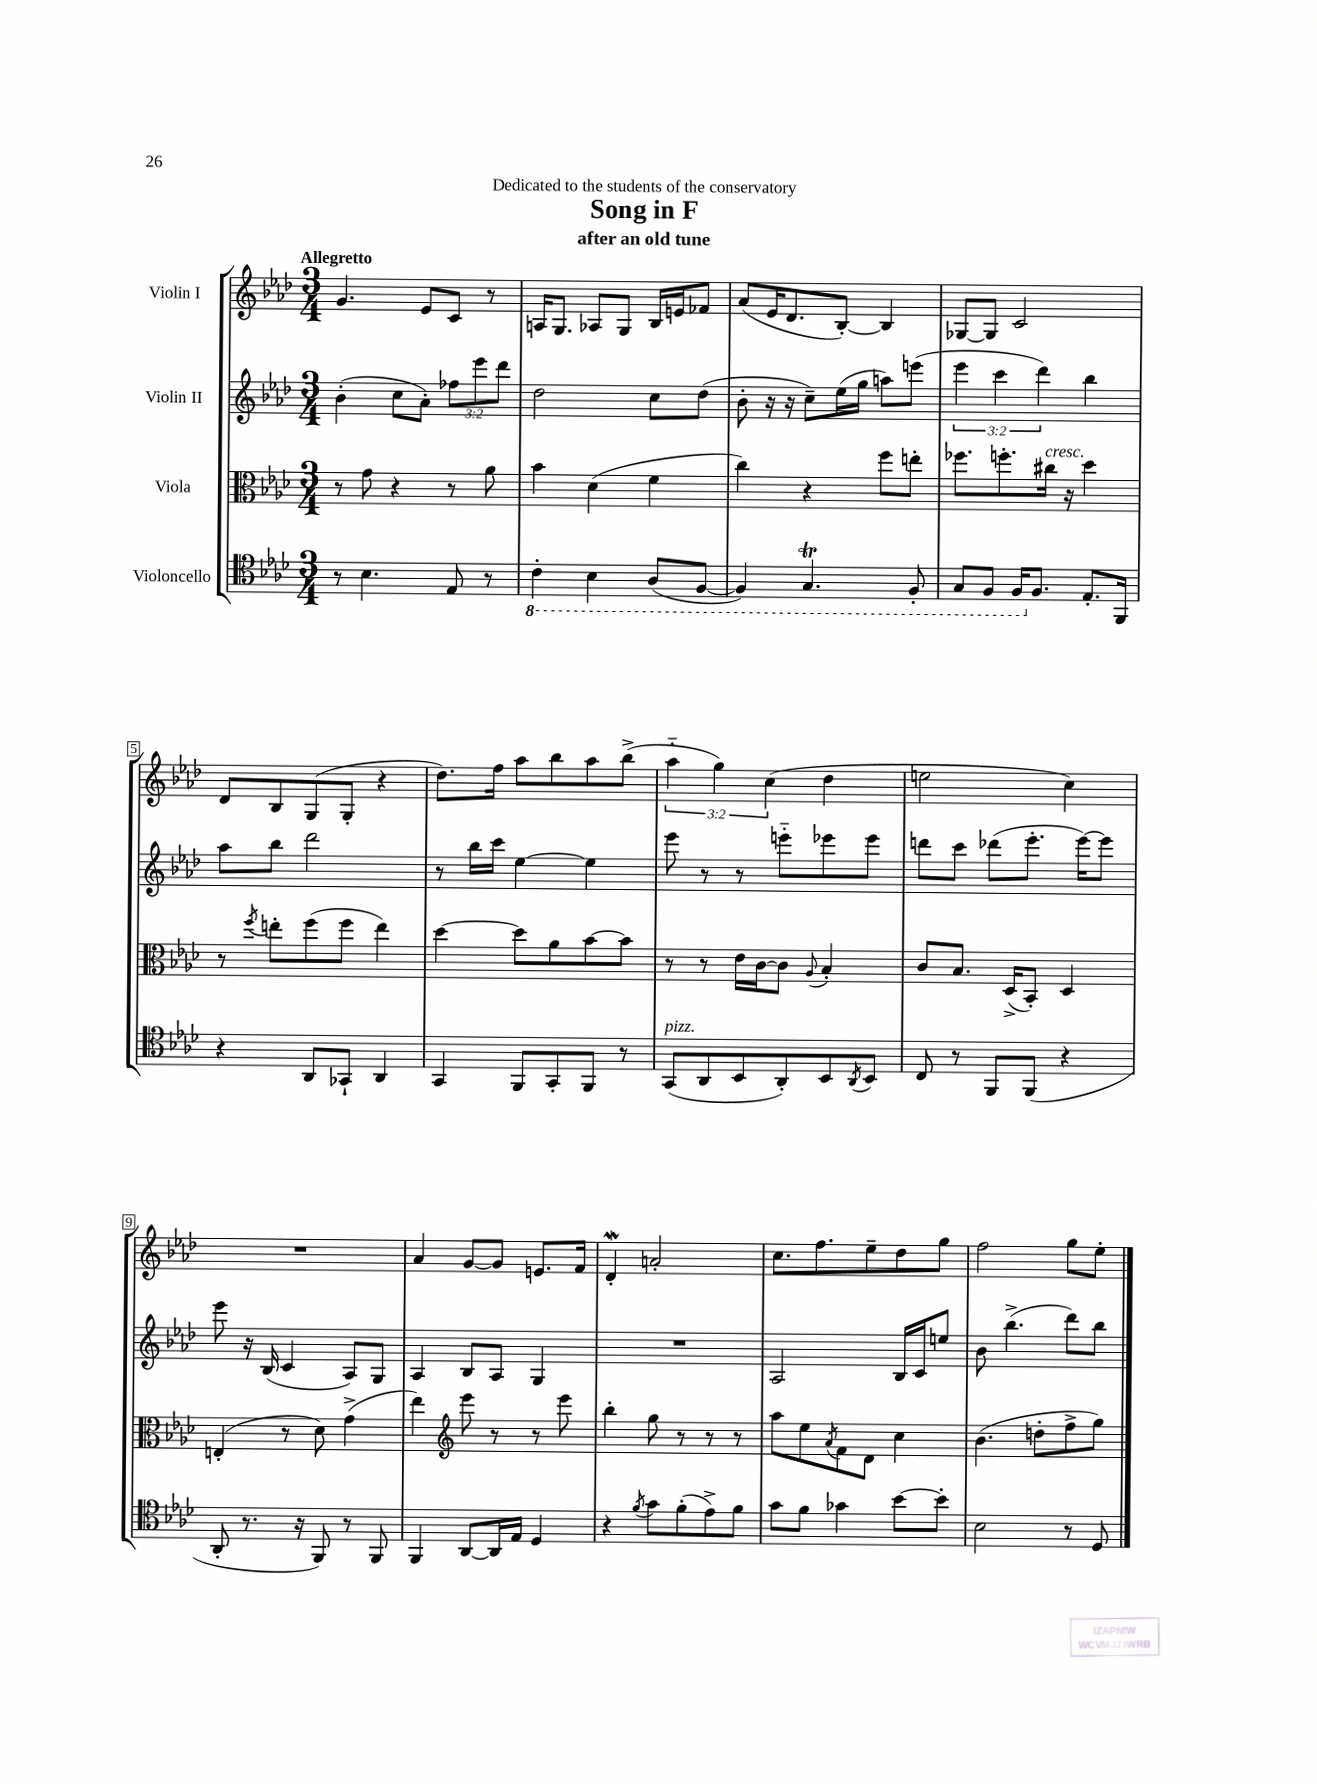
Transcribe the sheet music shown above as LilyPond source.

\header { title = "Song in F" subtitle = "after an old tune" dedication = "Dedicated to the students of the conservatory" }
<<
\new StaffGroup <<
\new Staff = "s0" \with { instrumentName = "Violin I" } {
    \clef treble \key aes \major \numericTimeSignature \time 3/4 \override Staff.TupletNumber.text = #tuplet-number::calc-fraction-text \tempo "Allegretto"
    g'4. ees'8 c'8 r8 |
    a16 g8. aes8 g8 bes16 e'16 fes'8 |
    aes'8( ees'16 des'8. bes8~-.) bes4 |
    ges8~ ges8 c'2 |
    des'8 bes8 g8( g8-. r4 |
    des''8.) f''16 aes''8 bes''8 aes''8 bes''8->( |
    \tuplet 3/2 { aes''4-_ g''4) c''4( } des''4 |
    e''2 c''4) |
    R2. |
    aes'4 g'8~ g'8 e'8. f'16 |
    des'4-.\mordent a'2-. |
    c''8. f''8. ees''8-- des''8 g''8 |
    f''2 g''8 ees''8-. \bar "|." |
}
\new Staff = "s1" \with { instrumentName = "Violin II" } {
    \clef treble \key aes \major \numericTimeSignature \time 3/4 \override Staff.TupletNumber.text = #tuplet-number::calc-fraction-text
    bes'4-.( c''8 aes'8-.) \tuplet 3/2 { fes''8 ees'''8 des'''8 } |
    des''2 c''8 des''8( |
    bes'8-. r16 r16 c''8--) ees''16( g''16 a''8) e'''8( |
    \tuplet 3/2 { ees'''4 c'''4 des'''4) } bes''4 |
    aes''8 bes''8 des'''2 |
    r8 bes''16 c'''16 ees''4~ ees''4 |
    ees'''8 r8 r8 e'''8-_ ees'''8 ees'''8 |
    d'''8 c'''8 des'''8( ees'''8.-. ees'''16~) ees'''8 |
    ees'''8 r16 bes16( c'4 aes8) g8 |
    aes4 bes8 aes8 g4 |
    R2. |
    aes2 bes16 c'16 e''8 |
    bes'8 bes''4.->( des'''8) bes''8 \bar "|." |
}
\new Staff = "s2" \with { instrumentName = "Viola" } {
    \clef alto \key aes \major \numericTimeSignature \time 3/4
    r8 g'8 r4 r8 aes'8 |
    bes'4 des'4( f'4 |
    c''4) r4 f''8 e''8-. |
    fes''8. f''8.-. cis''16^\markup { \italic "cresc." } r16 des''4 |
    r8 \acciaccatura { f''8 } e''8-. f''8( f''8 e''4) |
    des''4~ des''8 aes'8 bes'8~ bes'8 |
    r8 r8 ees'16 c'16~ c'8 \appoggiatura { aes8 } bes4-. |
    c'8 bes8. des16->( bes,8-.) des4 |
    e4-.( r8 des'8) g'4->( |
    ees''4) \clef treble ees'''8 r8 r8 ees'''8 |
    bes''4-. g''8 r8 r8 r8 |
    aes''8 ees''8 \acciaccatura { aes'8 } f'8 des'8 c''4 |
    bes'4.( d''8-. f''8-> g''8) \bar "|." |
}
\new Staff = "s3" \with { instrumentName = "Violoncello" } {
    \clef tenor \key aes \major \numericTimeSignature \time 3/4
    r8 bes4. ees8 r8 |
    \ottava #-1 c4-. bes,4 aes,8( f,8~ |
    f,4) g,4.\trill f,8-. |
    g,8 f,8 f,16 \ottava #0 f8. ees8.-. f,16 |
    r4 aes,8 ges,8-! aes,4 |
    g,4 f,8 g,8-. f,8 r8 |
    g,8^\markup { \italic "pizz." }( aes,8 bes,8 aes,8-.) bes,8 \acciaccatura { aes,8 } bes,8 |
    c8 r8 f,8 f,8( r4 |
    aes,8-. r8. r16 f,8) r8 f,8 |
    f,4 aes,8~ aes,16 ees16 des4 |
    r4 \acciaccatura { f'8 } g'8 f'8-.( ees'8->) f'8 |
    g'8 f'8 ges'4 bes'8~ bes'8-. |
    bes2 r8 des8 \bar "|." |
}
>>
>>
\layout { \context { \Score \override BarNumber.stencil = #(make-stencil-boxer 0.1 0.3 ly:text-interface::print) } }
